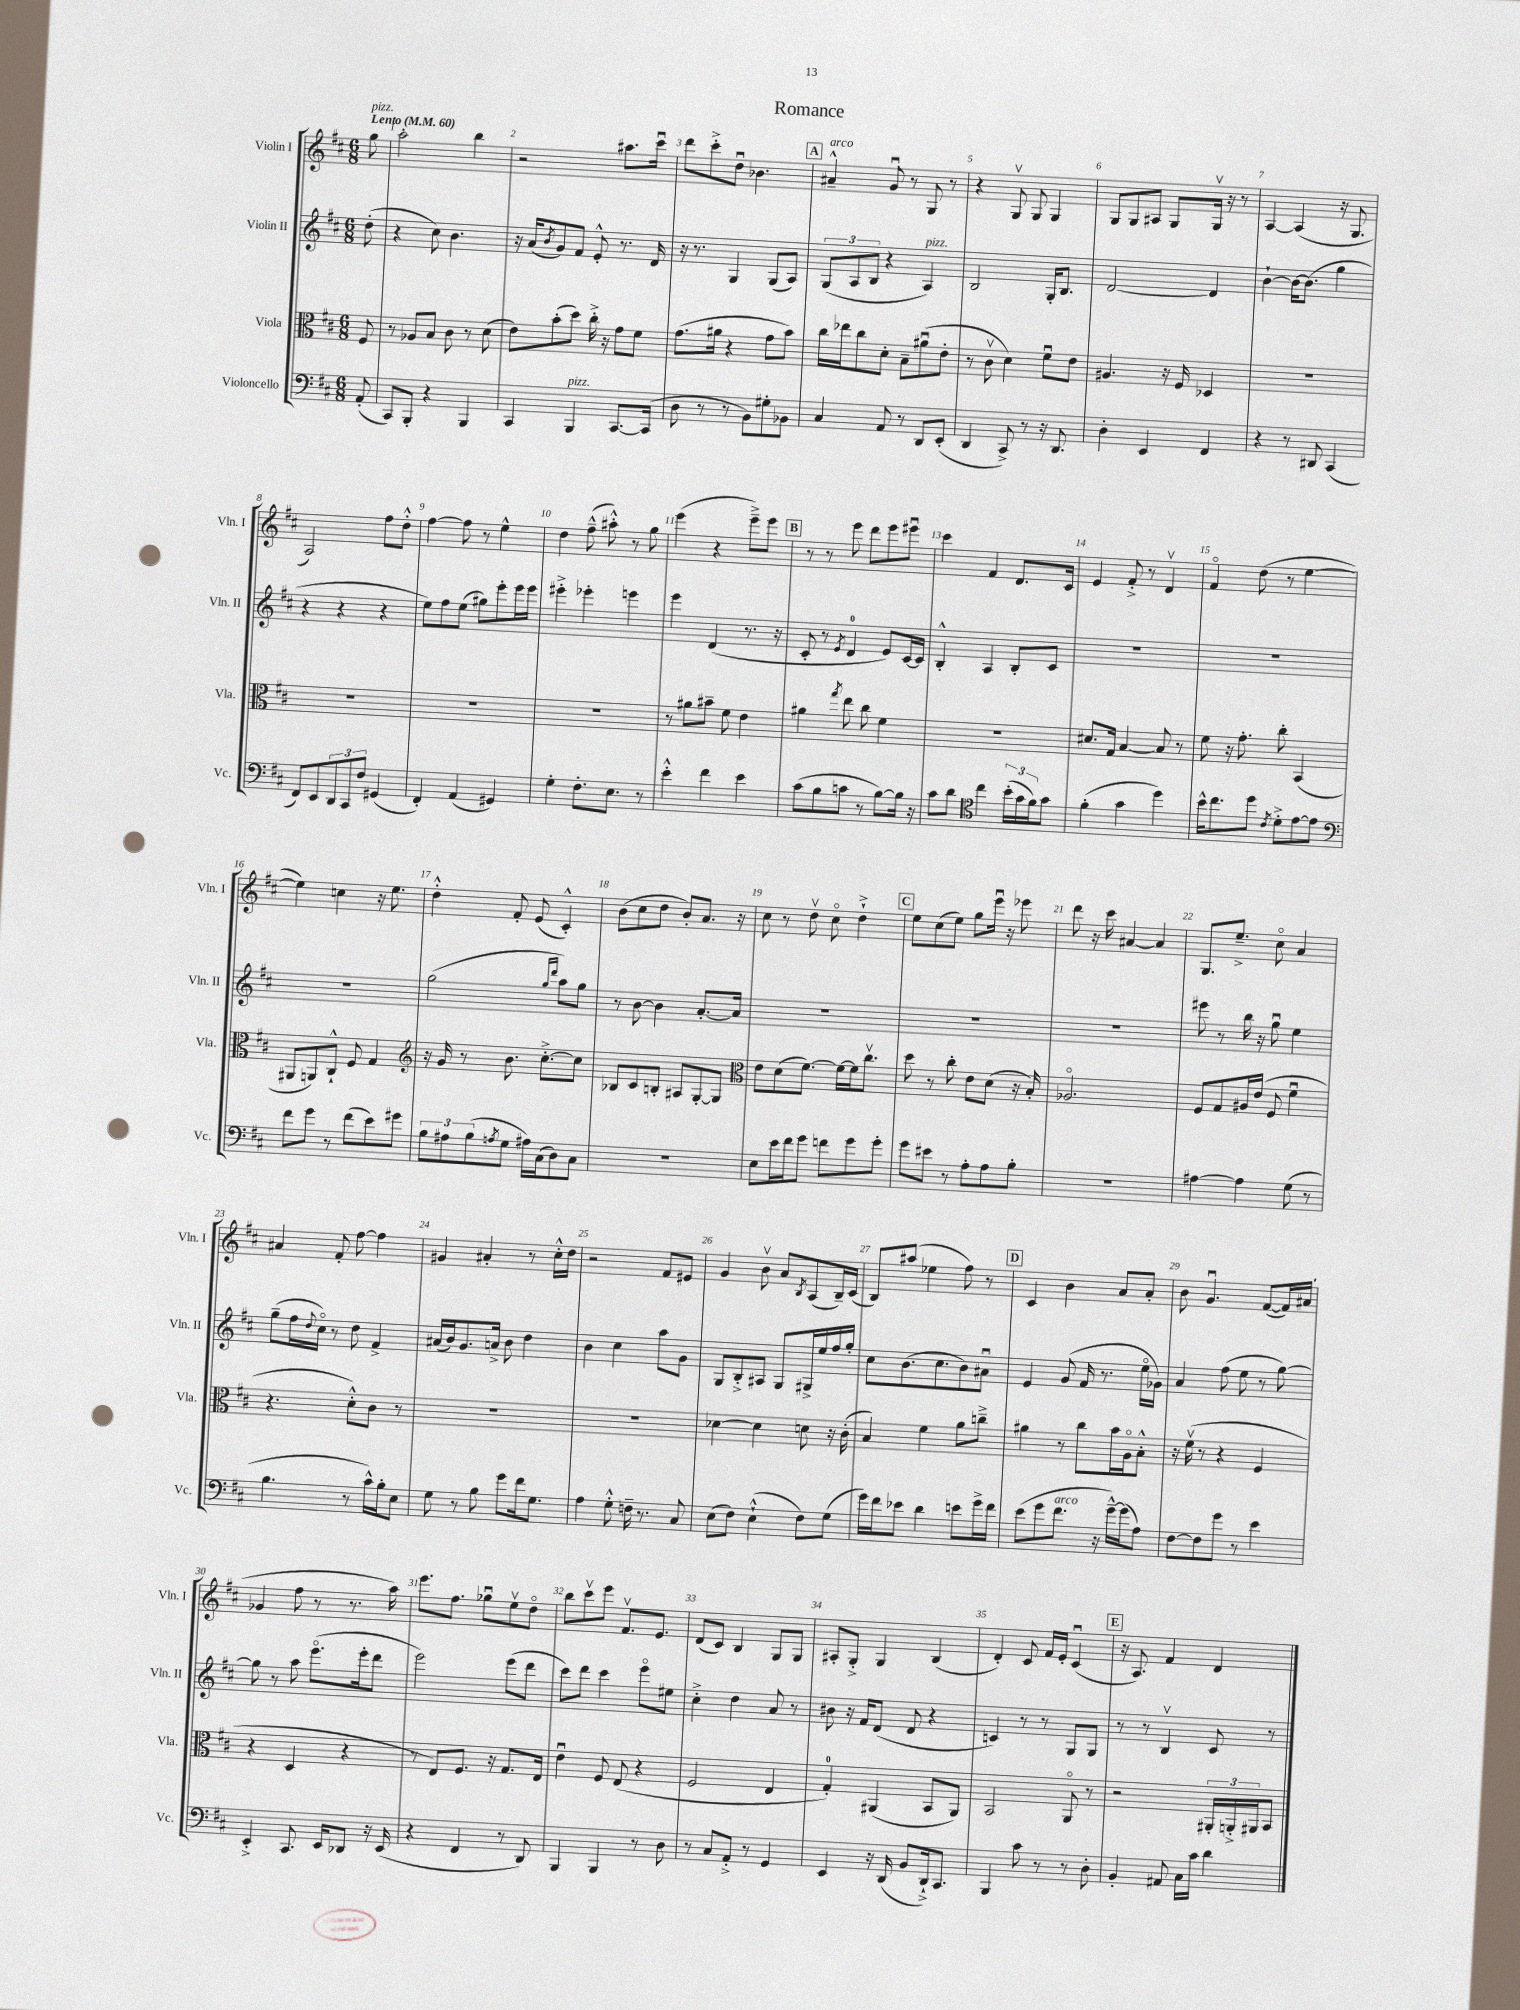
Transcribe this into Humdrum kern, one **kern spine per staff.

**kern	**kern	**kern	**kern
*staff4	*staff3	*staff2	*staff1
*clefF4	*clefC3	*clefG2	*clefG2
*k[f#c#]	*k[f#c#]	*k[f#c#]	*k[f#c#]
*M6/8	*M6/8	*M6/8	*M6/8
*MM60	*MM60	*MM60	*MM60
(8AA'	8F#	(8dd'	8gg
=	=	=	=
8CC#)	8r	4r	2aa'
8BBB'	8A-	.	.
4r	8B	8cc#)	.
.	8c#	4.b	.
4BBB	8r	.	4bb
.	(8d	.	.
=	=	=	=
4CC#	8e)	16r	2r
.	.	(16a	.
.	.	8qb	.
.	(8b'	8g)	.
4BBB	8dd)	8f#	.
.	16cc#'^	8e'^^	.
.	16r	.	.
[8.CC#	8g	8.r	8.aa#
.	8f#	.	.
(16CC#]	.	16d	16ccc#u
=	=	=	=
8D	(8.g	16r	8ddd
.	.	8.r	.
8r	.	.	8ccc#'^
.	16a#	.	.
8r	4r	4G	8ddu
8BB)	.	.	4.b-
8G#'	8g	(8G	.
8BB-	8b)	8A)	.
=	=	=	=
4C#	16cc#	(12G	4a#~^^
.	16ee-	.	.
.	.	12A	.
.	8cc#	.	.
.	.	12B	.
8AA	8d'	4r	8gu
8r	8B~	.	8r
8DD	(8a#u	4A)	8G
(8EE'	8e'	.	8r
=	=	=	=
4DD	8r	2B	4r
.	8c#v	.	.
8CC#^)	4d)	.	8Gv
8r	.	.	8G
16r	8f#u	16G'	4G
8.DD	.	8.B	.
.	8e	.	.
=	=	=	=
4D'	4.A#	[2d	8G
.	.	.	8G
4EE	.	.	8A#
.	16r	.	8G
.	16F#	.	.
4FF#	4D-	4d]	16Gv
.	.	.	16r
.	.	.	8r
=	=	=	=
4r	2.r	[4b`	[4A
8r	.	16b_	(4A]
.	.	(8.b]	.
8DD#	.	.	.
(4CC#	.	4gg	16r
.	.	.	8.G
=	=	=	=
8FF#)	2.r	4r	2A)
8EE	.	.	.
12DD	.	4r	.
12CC#	.	.	.
12F#	.	.	.
(4GG#	.	4r	8ff#
.	.	.	8dd'^^
=	=	=	=
4FF#')	2.r	8ee)	[4ff#
.	.	8ff#	.
(4AA	.	(8ee	8ff#]
.	.	8gg#)	8r
4GG#)	.	8eee'	4ee^^
.	.	16eee	.
.	.	16eee	.
=	=	=	=
4G'	2.r	4eee#'^	4dd
8.F#'	.	4eee-'	(8ff#~^^
.	.	.	8aa#'^^)
8.E	.	.	.
.	.	4eee	8r
8r	.	.	8gg
=	=	=	=
4e'^^	8r	4eee	(4eee
.	8a#	.	.
4f#	8b#~	(4d	4r
.	8f#	.	.
4e	4e	8.r	8eee~^)
.	.	.	8eee
.	.	16r	.
=	=	=	=
(8c#	4a#	8c#'	8r
8B	.	8r	8r
.	8qgg	8qe	.
8c	8ee	4d	8eee
8r	8cc#	.	8ddd
[8B)	4f#	8e)	8eee
16B]	.	[16c#	8eee#u
16r	.	16c#]	.
=	=	=	=
8c#	2.r	4B'^^	4ccc#
8d	.	.	.
*clefC4	*	*	*
4cc#	.	4A	4f#
(24b'	.	8B'	8.d
24g	.	.	.
24f#)	.	.	.
8g	.	8c#	.
.	.	.	16c#
=	=	=	=
(4f#'	8.d#	2.r	4e
.	16G	.	.
4g	[4B	.	8f#'^
.	.	.	8r
4dd)	8B]	.	4dv
.	8r	.	.
=	=	=	=
16b^^	8f#	2.r	4f#o
8.cc#	.	.	.
.	16r	.	.
.	8.g'	.	.
8dd	.	.	(8dd
8qc#	.	.	.
8d'^	8cc#'	.	8r
[8e	(4BB	.	[4ee
8e]	.	.	.
=	=	=	=
*clefF4	*	*	*
8f#	8AA#	2.r	4ee])
8g	8AA)	.	.
8r	8C#`^^	.	4cc
(8f#	8F#	.	.
8e)	4G	.	16r
.	.	.	8.ee
8g#	.	.	.
=	=	=	=
*	*clefG2	*	*
12B	16r	(2gg	4dd'^^
.	16g	.	.
12A#	.	.	.
.	8r	.	.
(12B	.	.	.
8qA	.	.	.
8G	8.b	.	8f#'
16A#)	.	.	(8e
(16C#	[8.cc#'^	.	.
.	.	16qqgg	.
.	.	16qqddd	.
8D)	.	8aa)	4c#'^^)
8C#	8cc#]	8gg	.
=	=	=	=
2.r	8B-	8r	(8b
.	8c#	[8b	8cc#
.	8B'	4b]	8dd
.	8A#	.	8b')
.	[8G'	[8.a'	8.a
.	8G]	.	.
.	.	16a]	16r
=	=	=	=
*	*clefC3	*	*
8E	8e	2.r	8cc#
16e	(8d	.	8r
16f#	.	.	.
8g	[8.f#)	.	8ddv
8f	.	.	8cc#o
.	16f#_	.	.
8g	16f#]	.	4dd`^
.	8.cc#v	.	.
8g'	.	.	.
=	=	=	=
8g	8dd	2.r	8ee
8e#	8r	.	(8cc#
8r	8cc#'	.	8ee)
8A'	8e	.	8gg
8A	(8d	.	16eeeu
.	.	.	16r
8B'	16r	.	8eee-
.	16B')	.	.
=	=	=	=
2.r	2.A-o	2.r	8ddd
.	.	.	16r
.	.	.	16ccc#
.	.	.	[4a#
.	.	.	4a#]
=	=	=	=
[4A#	8F#	8eee#	8.G
.	8G	8r	.
.	.	.	8.ee~^
4A#]	16A#	16bb	.
.	(16e	16r	.
.	8F#	8ggu	8cc#o
(8G	4f#u	4ee	4a
8r	.	.	.
=	=	=	=
4.B	4.r	(8gg~	4a#
.	.	16ff#	.
.	.	8qqdd	.
.	.	16cc#o)	.
.	.	8r	8f#'
8r	8d'^^)	8dd	[8ff#
16c#^^)	8c#	4f#^	4ff#]
16B'	.	.	.
8E	8r	.	.
=	=	=	=
8G	2.r	(16a#	4g#
.	.	16b)	.
8r	.	8.g	.
8B	.	.	4a#'
.	.	16a^	.
8g	.	8b	.
16f#	.	4dd	8r
8.G	.	.	.
.	.	.	16cc#'^^
.	.	.	16dd
=	=	=	=
4A	2.r	4b	2r
8G'^^	.	4cc#	.
16F~	.	.	.
8.r	.	.	.
.	.	8aa	8f#
8C#	.	8g	8e#
=	=	=	=
(8E	[4d-	8G	4g
8F#)	.	8B'^	.
(4E`^^	4d-]	8A#	8bv
.	.	8G	8a
.	.	.	8qB
8F#)	8d	16G#^	(8A
.	.	16ee	.
(8G	16r	16ff#	16B~)
.	(16c#'	16gg'	(16c#
=	=	=	=
16g)	4B)	8cc#	8B)
16f#	.	.	.
8e-	.	(8.b	(8aa#
4d	4f#	.	4ee-
.	.	8.cc#	.
8e	8a	8b)	8ff#)
16g^	8cc~^	8a#u	8r
16f#	.	.	.
=	=	=	=
(8e	4a#	4e	4c#
8g	.	.	.
8.f#	8r	(8g	4b
.	8cc#	16f#	.
16r	.	8.r	.
[16g~^^)	16b	.	8a
(16g]	16Ao	.	.
8A)	8B'^^	16eeo	8a'
.	.	16g-)	.
=	=	=	=
[8F#	16r	4a	8b
.	(16f#v	.	.
8F#]	8r	.	4.gu
8g	4r	(8ff#	.
8r	.	8ee	.
4e	4F#	8r	([8f#
.	.	[8gg)	16f#])
.	.	.	(16a#
=	=	=	=
4EE'^	4r	8gg]	4g-
.	.	8r	.
8.CC#	4D	8aa	8ff#
.	.	(8.eeeo	8r
16EE	.	.	.
8DD-	4r	.	8.r
.	.	16eee'	.
16r	.	8ddd	.
(16EE	.	.	16aa)
=	=	=	=
4r	8r	2eee)	8.eee
.	8E)	.	.
.	.	.	8.ff#
4FF#	8.F#	.	.
.	.	.	8gg-u
.	16r	.	.
8r	8.G	(8eee	8eev
8DD)	.	8ddd	8ddo
.	16E	.	.
=	=	=	=
4BBB	4eu	8ccc#)	8bb
.	.	8ddd	8ccc#v
4BBB	8F#	4ccc#	8eee
.	(8E	.	8.f#v
8r	4r	8eeeo	.
.	.	.	8.e
8D	.	8ee#	.
=	=	=	=
8r	2F#	4cc#'^	(8d
8C#	.	.	8c#)
8AA'^	.	4dd	4B
8r	.	.	.
4GG	4E	8a	8G
.	.	8r	8G
=	=	=	=
4EE	4G')	8b#	8A#'
.	.	16r	8G'^
.	.	16f#	.
16r	(4AA#	(8d	4G
(16DD	.	.	.
8BB	.	8d	.
16DD`^)	8BB	4r	(4B
8.CC#	.	.	.
.	8AA#)	.	.
=	=	=	=
4BBB	2BB	4c)	4d')
8c#	.	8r	8c#
8r	.	8r	16f#
.	.	.	16e'
8r	8AAo	8G	(4c#u
8D'	8r	8G	.
=	=	=	=
4BB'	2r	8r	16r
.	.	.	8.A)
.	.	8r	.
8AA#	.	4Bv	4f#
16C#	.	.	.
16c#	.	.	.
4d	24AA#'	8c#	4d
.	24AA'^	.	.
.	24AA#	.	.
.	8BB	8r	.
==	==	==	==
*-	*-	*-	*-
